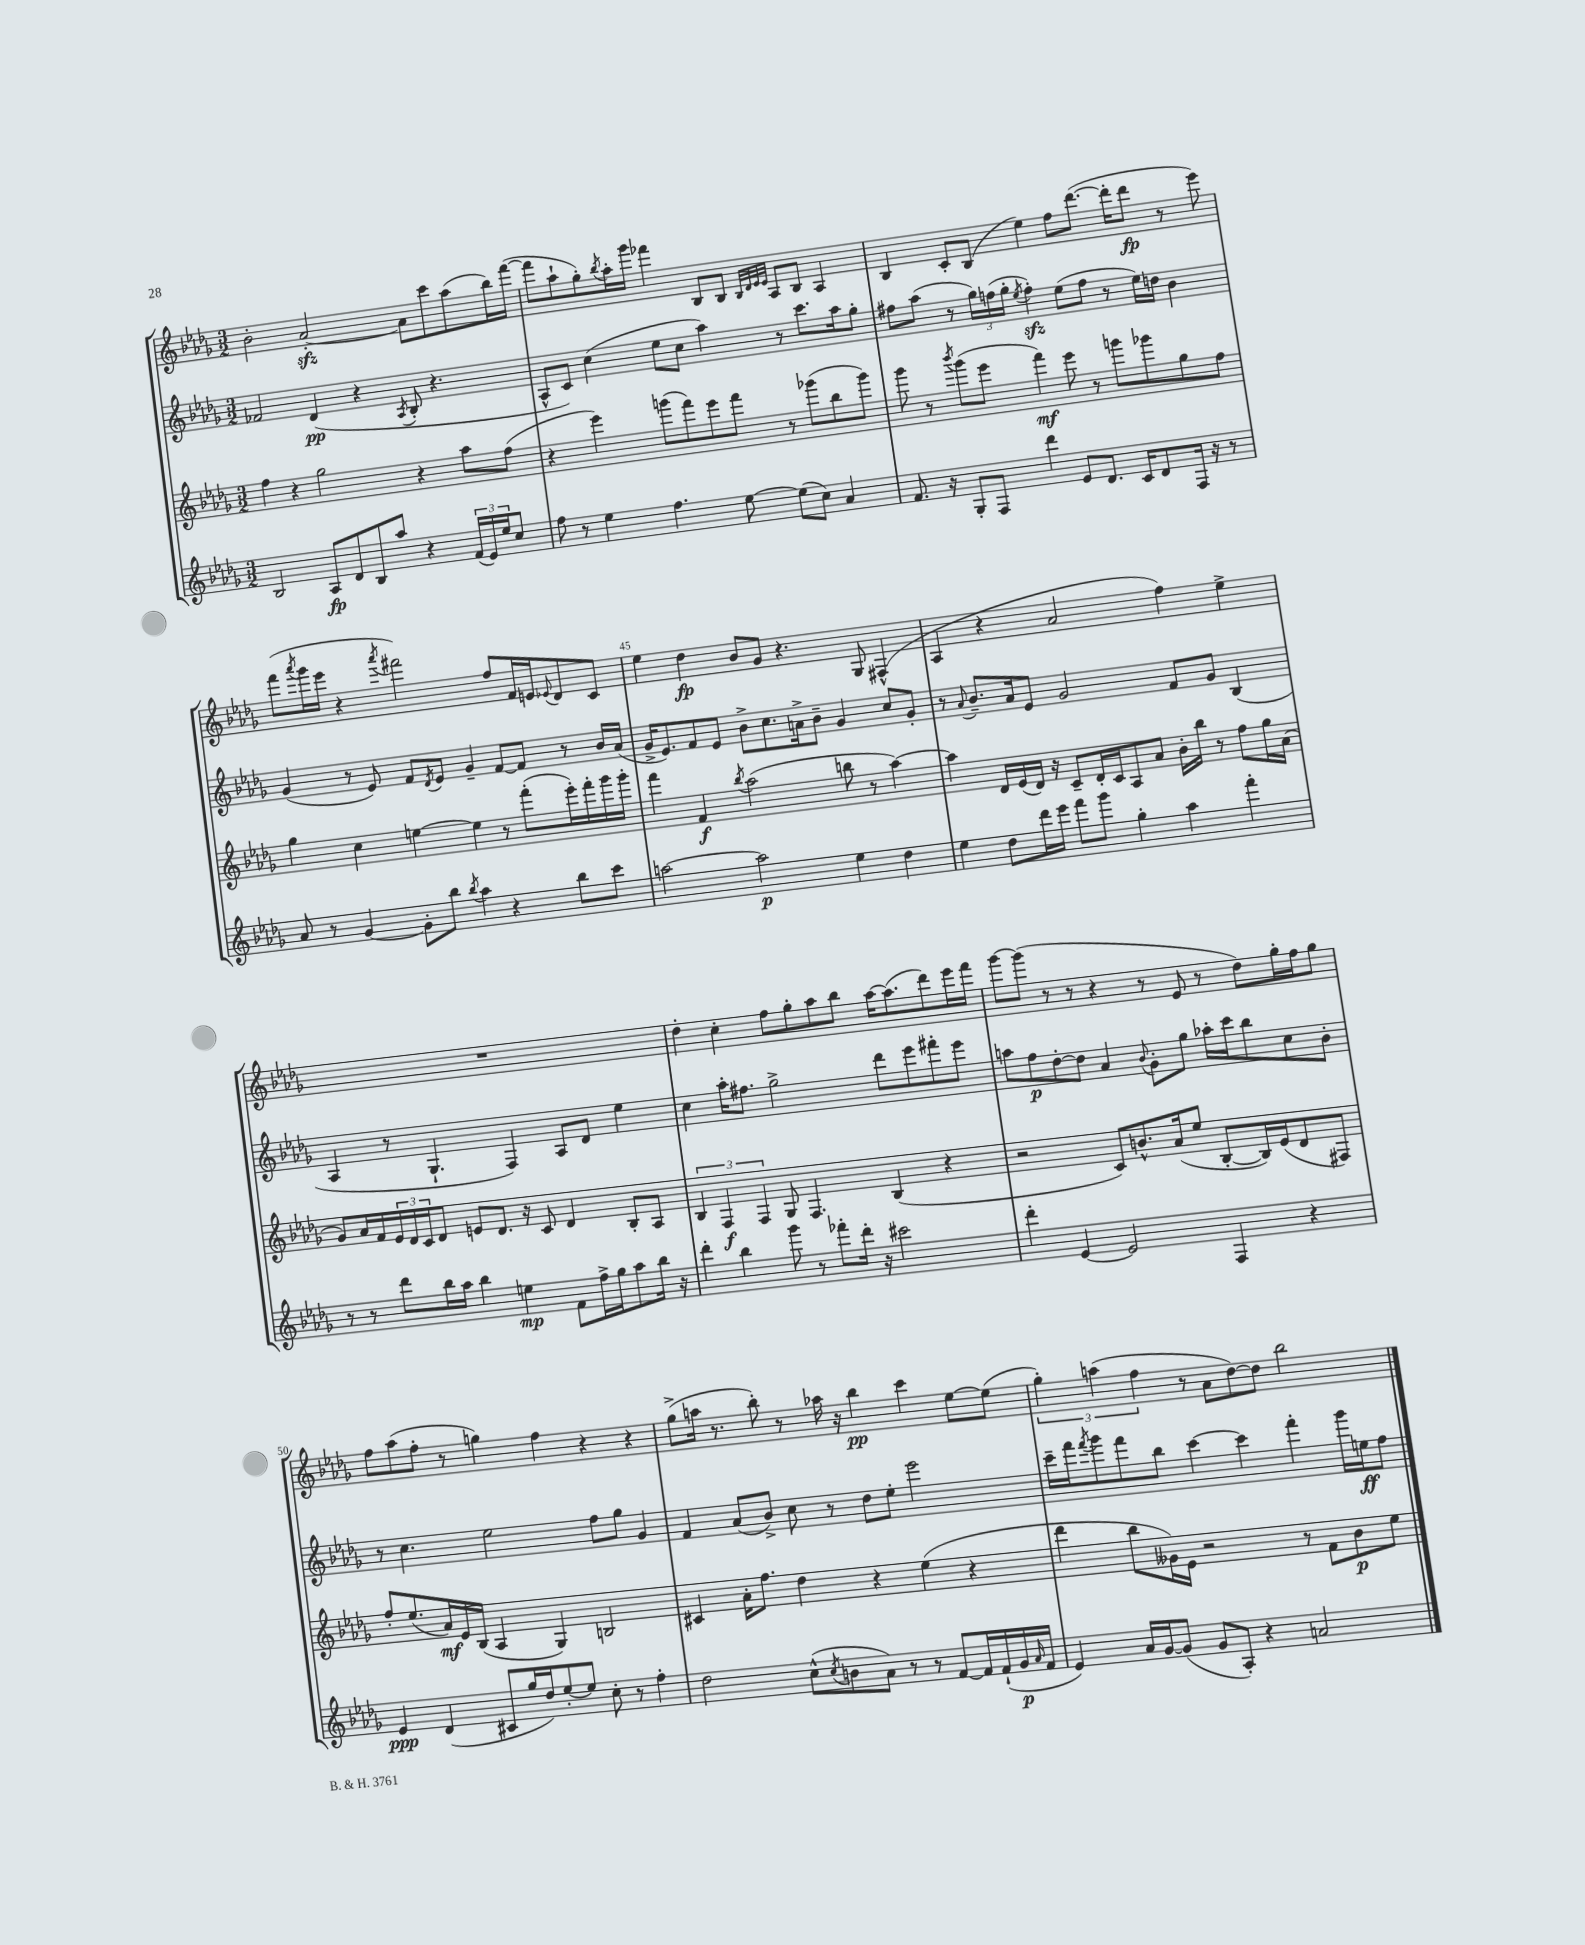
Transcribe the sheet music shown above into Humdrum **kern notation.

**kern	**dynam	**kern	**dynam	**kern	**dynam	**kern	**dynam
*part4	*part4	*part3	*part3	*part2	*part2	*part1	*part1
*staff4	*staff4	*staff3	*staff3	*staff2	*staff2	*staff1	*staff1
*clefG2	*	*clefG2	*	*clefG2	*	*clefG2	*
*k[b-e-a-d-g-]	*	*k[b-e-a-d-g-]	*	*k[b-e-a-d-g-]	*	*k[b-e-a-d-g-]	*
*M3/2	*	*M3/2	*	*M3/2	*	*M3/2	*
=41	=41	=41	=41	=41	=41	=41	=41
2B-/	.	4ff\	.	2f-X/	.	2b-'\	.
.	.	4r	.	.	.	.	.
8A-/L	fp	2gg-\	.	(4d-/	pp	[2a-zz'/	.
8d-/	.	.	.	.	.	.	.
8B-/	.	.	.	4r	.	.	.
8aa-/J	.	.	.	.	.	.	.
.	.	.	.	8qA-/	.	.	.
4r	.	4r	.	8B-'/	.	8a-\L]	.
.	.	.	.	4.r	.	8ccc\	.
(24f/LL	.	8aa-\L	.	.	.	(8aa-\	.
24e-/)	.	.	.	.	.	.	.
24ee-/J	.	.	.	.	.	.	.
8cc/J	.	(8ff\J	.	.	.	16bb-\L)	.
.	.	.	.	.	.	([16fff\JJ	.
=42	=42	=42	=42	=42	=42	=42	=42
8ff\	.	4r	.	8A-^^/L	.	8fff\L]	.
8r	.	.	.	8c/J)	.	8aa-`\	.
4ee-\	.	4eee-\)	.	(4cc\	.	8gg-'\)	.
.	.	.	.	.	.	8qbb-/	.
.	.	.	.	.	.	16aa-'\L	.
.	.	.	.	.	.	16ggg-\JJ	.
4.ff\	.	(8gggn\L	.	8ee-\L	.	4fff-X\	.
.	.	8fff\)	.	8cc\J	.	.	.
.	.	8eee-\	.	4aa-\)	.	8B-/L	.
[8ee-\	.	8fff\J	.	.	.	8B-/J	.
.	.	.	.	.	.	32qqB-/LLL	.
.	.	.	.	.	.	32qqd-/	.
.	.	.	.	.	.	32qqe-/	.
.	.	.	.	.	.	32qqe-/JJJ	.
(8ee-\L]	.	8r	.	8r	.	8A-/L	.
8cc\J)	.	(8ggg-X\L	.	8.ccc\L	.	8B-/J	.
4a-/	.	8bb-\	.	.	.	4A-/	.
.	.	.	.	16aa-\k	.	.	.
.	.	8ggg-\J)	.	8gg-'\J	.	.	.
=43	=43	=43	=43	=43	=43	=43	=43
8.f/	.	8ggg-\	.	8ff#X\L	.	4B-/	.
.	.	8r	.	(8aa-\J	.	.	.
16r	.	.	.	.	.	.	.
.	.	8qbbb-/	.	.	.	.	.
8G-'/L	.	(8ggg-\L	.	8r	.	8c'/L	.
8F/J	.	8eee-\J	.	24gg-\LL)	.	(8B-/J	.
.	.	.	.	(24ffn\	.	.	.
.	.	.	.	24gg-'\JJ	.	.	.
.	.	.	.	8qee-/	.	.	.
4ddd-\	.	4fff\)	mf	4ffzz'\)	.	4ee-\)	.
8e-/L	.	8eee-\	.	(8ee-\L	.	8ff\L	.
8.d-/J	.	8r	.	8ff\J	.	([8.ddd-\J	.
.	.	8gggn\L	.	8r	.	.	.
16c/KL	.	.	.	.	.	16ddd-'\KL]	.
8d-/	.	8ggg-X\	.	16ee-\LL)	.	8ddd-\J	fp
.	.	.	.	16ddn\JJ	.	.	.
16F/Jk	.	8gg-\	.	4b-\	.	8r	.
16r	.	.	.	.	.	.	.
8r	.	8ff\J	.	.	.	8eee-\)	.
!!LO:LB:g=z
=44	=44	=44	=44	=44	=44	=44	=44
8a-/	.	4gg-\	.	(4g-/	.	(8fff\L	.
.	.	.	.	.	.	8qaaa-/	.
8r	.	.	.	.	.	16ggg-\L	.
.	.	.	.	.	.	16eee-\JJ	.
[4g-/	.	4cc\	.	8r	.	4r	.
.	.	.	.	8e-/)	.	.	.
.	.	.	.	.	.	8qaaa-/	.
8g-'\L]	.	[4een\	.	8f/L	.	2fff#X\)	.
.	.	.	.	8qd-/	.	.	.
8bb-\J	.	.	.	8e-/J	.	.	.
8qbb-/	.	.	.	.	.	.	.
4aa-\	.	4ee\]	.	4g-~/	.	.	.
4r	.	8r	.	[8f/L	.	8ff/L	.
.	.	(8fff'\L	.	8f/J]	.	16f/L	.
.	.	.	.	.	.	16en/J	.
.	.	.	.	.	.	8qqe-X/	.
8bb-\L	.	16eee-'\L)	.	8r	.	8d-/	.
.	.	16fff'\	.	.	.	.	.
8ccc\J	.	16ggg-\	.	16b-/LL	.	8c/J	.
.	.	16ggg-'\JJ	.	(16a-/JJ	.	.	.
=45	=45	=45	=45	=45	=45	=45	=45
[2aan\	.	4fff\	.	16g-^/KL	.	4ee-\	.
.	.	.	.	8.e-/)	.	.	.
.	.	4f/	f	8f/	.	4dd-\	fp
.	.	.	.	8e-/J	.	.	.
.	.	8qbb-/	.	.	.	.	.
2aa\]	p	(2aa-\	.	8b-^\L	.	8b-/L	.
.	.	.	.	8.cc\	.	8g-/J	.
.	.	.	.	.	.	4.r	.
.	.	.	.	16an^\k	.	.	.
.	.	.	.	8b-~\J	.	.	.
4ee-\	.	8bbn\	.	4g-/	.	.	.
.	.	8r	.	.	.	8G-/	.
4dd-\	.	[4aa-\)	.	8cc/L	.	(4F#X^^/	.
.	.	.	.	8g-'/J	.	.	.
=46	=46	=46	=46	=46	=46	=46	=46
4ee-\	.	4aa-\]	.	8r	.	4A-/	.
.	.	.	.	8qqa-/	.	.	.
.	.	.	.	8.b-~/L	.	.	.
8dd-\L	.	16d-/LL	.	.	.	4r	.
.	.	(16e-/	.	16a-/k	.	.	.
16ddd-\L	.	16d-/JJ)	.	8e-/J	.	.	.
16eee-\JJ	.	16r	.	.	.	.	.
8fff\L	.	8c~/L	.	2g-/	.	2a-/	.
8ggg-\J	.	16d-'/L	.	.	.	.	.
.	.	16c/J	.	.	.	.	.
4gg-'\	.	8A-/	.	.	.	.	.
.	.	8a-/J	.	.	.	.	.
4aa-\	.	16b-'\LL	.	8f/L	.	4ff\)	.
.	.	16bb-\JJ	.	.	.	.	.
.	.	8r	.	8g-/J	.	.	.
4fff'\	.	8ff\L	.	(4B-/	.	4ee-^\	.
.	.	16gg-\L	.	.	.	.	.
.	.	(16a-\JJ	.	.	.	.	.
!!LO:LB:g=z
=47	=47	=47	=47	=47	=47	=47	=47
8r	.	8g-/L)	.	4A-/	.	1.r	.
8r	.	16a-/L	.	.	.	.	.
.	.	16f/	.	.	.	.	.
8ddd-\L	.	24e-/	.	8r	.	.	.
.	.	24d-/	.	.	.	.	.
.	.	24c/J	.	.	.	.	.
16bb-\L	.	8d-/J	.	4.G-`/	.	.	.
16aa-\JJ	.	.	.	.	.	.	.
4bb-\	.	8en/L	.	.	.	.	.
.	.	8.d-/J	.	.	.	.	.
4een\	mp	.	.	4F/)	.	.	.
.	.	16r	.	.	.	.	.
.	.	8c/	.	.	.	.	.
8f\L	.	4d-/	.	8A-/L	.	.	.
16ff^\L	.	.	.	8d-/J	.	.	.
16gg-\J	.	.	.	.	.	.	.
8aa-\	.	8B-'/L	.	4ee-\	.	.	.
16bb-\Jk	.	8A-/J	.	.	.	.	.
16r	.	.	.	.	.	.	.
=48	=48	=48	=48	=48	=48	=48	=48
4ddd-'\	.	6B-/	.	4cc\	.	4dd-'\	.
.	.	6F/	f	.	.	.	.
4bb-\	.	.	.	16aa-'\KL	.	4cc'\	.
.	.	.	.	8.ff#X\J	.	.	.
.	.	6F/	.	.	.	.	.
8ggg-\	.	8G-/	.	2gg-^\	.	8ff\L	.
8r	.	4.F/	.	.	.	8gg-'\	.
8fff-X'\L	.	.	.	.	.	8aa-\	.
16ddd-'\Jk	.	.	.	.	.	8bb-\J	.
16r	.	.	.	.	.	.	.
2ccc#X\	.	(4B-/	.	8ddd-\L	.	[16aa-\KL	.
.	.	.	.	.	.	(8.aa-\]	.
.	.	.	.	8eee-\	.	.	.
.	.	4r	.	8fff#X'\	.	8ddd-\)	.
.	.	.	.	8eee-\J	.	16eee-\L	.
.	.	.	.	.	.	16fff\JJ	.
=49	=49	=49	=49	=49	=49	=49	=49
4ddd-'\	.	2r	.	8aan\L	.	[8ggg-\L	.
.	.	.	.	8ff\	p	(8ggg-\J]	.
[4e-/	.	.	.	[8dd-'\	.	8r	.
.	.	.	.	8dd-\J]	.	8r	.
2e-/]	.	8c/L)	.	4a-/	.	4r	.
.	.	8.bn^^/	.	.	.	.	.
.	.	.	.	8qqb-/	.	.	.
.	.	.	.	8g-'\L	.	8r	.
.	.	(16a-/k	.	.	.	.	.
.	.	8ee-/J	.	8gg-\J	.	8e-/	.
4F/	.	[8B-'/L	.	16aa-X'\LL	.	8r	.
.	.	.	.	16ccc\J	.	.	.
.	.	16B-/L])	.	8bb-\	.	8dd-\L)	.
.	.	(16e-/J	.	.	.	.	.
4r	.	8d-/	.	8cc\	.	16gg-'\L	.
.	.	.	.	.	.	16ff\J	.
.	.	8F#X/J)	.	8b-'\J	.	8gg-\J	.
!!LO:LB:g=z
=50	=50	=50	=50	=50	=50	=50	=50
4e-/	ppp	8ff'/L	.	8r	.	8ff\L	.
.	.	(8.ee-/	.	4.cc\	.	(8aa-\	.
(4d-/	.	.	.	.	.	8ff'\J	.
.	.	16a-/L)	mf	.	.	.	.
.	.	16e-/	.	.	.	8r	.
.	.	(16B-/JJ	.	.	.	.	.
8c#X/L	.	4A-/	.	2ee-\	.	4ggn\)	.
16gg-/L	.	.	.	.	.	.	.
16dd-/J)	.	.	.	.	.	.	.
[8ee-'/	.	4G-/)	.	.	.	4ff\	.
8ee-/J]	.	.	.	.	.	.	.
8cc'\	.	2Bn/	.	8ff\L	.	4r	.
8r	.	.	.	8gg-\J	.	.	.
4ff'\	.	.	.	4g-/	.	4r	.
=51	=51	=51	=51	=51	=51	=51	=51
2dd-\	.	4c#X/	.	4f/	.	(8gg-^\L	.
.	.	.	.	.	.	16aan\Jk	.
.	.	.	.	.	.	8.r	.
.	.	16a-'\KL	.	(8a-/L	.	.	.
.	.	8.ff\J	.	.	.	.	.
.	.	.	.	8b-^/J)	.	8bb-'\)	.
(8cc^^\L	.	4dd-\	.	8cc\	.	8r	.
8qcc/	.	.	.	.	.	.	.
8bn\	.	.	.	8r	.	16aa-X\	.
.	.	.	.	.	.	16r	.
8a-\J)	.	4r	.	8dd-\L	.	4bb-\	pp
8r	.	.	.	8ee-'\J	.	.	.
8r	.	(4ee-\	.	2eee-\	.	4ccc\	.
[8f/L	.	.	.	.	.	.	.
16f/L]	.	4r	.	.	.	[8ee-\L	.
(16f`/	.	.	.	.	.	.	.
16g-/	p	.	.	.	.	(8ee-\J]	.
16qqa-/	.	.	.	.	.	.	.
16f/JJ	.	.	.	.	.	.	.
=52	=52	=52	=52	=52	=52	=52	=52
4e-/)	.	4ddd-\	.	16ccc~\LL	.	6gg-'\)	.
.	.	.	.	16fff\J	.	.	.
.	.	.	.	8qfff/	.	.	.
.	.	.	.	8ggg-\	.	.	.
.	.	.	.	.	.	(6aan\	.
16a-/LL	.	8bb-\L	.	8fff\	.	.	.
[16g-/J	.	.	.	.	.	.	.
.	.	.	.	.	.	6ff\	.
(8g-/J]	.	16g--X\L)	.	8bb-\J	.	.	.
.	.	16e-\JJ	.	.	.	.	.
8g-/L	.	2r	.	[4ccc\	.	8r	.
8A-'/J)	.	.	.	.	.	8a-\L	.
4r	.	.	.	4ccc\]	.	[8dd-\)	.
.	.	.	.	.	.	8dd-\J]	.
2an/	.	8r	.	4fff'\	.	2bb-\	.
.	.	8f\L	.	.	.	.	.
.	.	8b-\	p	16ggg-\LL	.	.	.
.	.	.	.	16een\J	ff	.	.
.	.	8ee-\J	.	8ff\J	.	.	.
==	==	==	==	==	==	==	==
*-	*-	*-	*-	*-	*-	*-	*-
